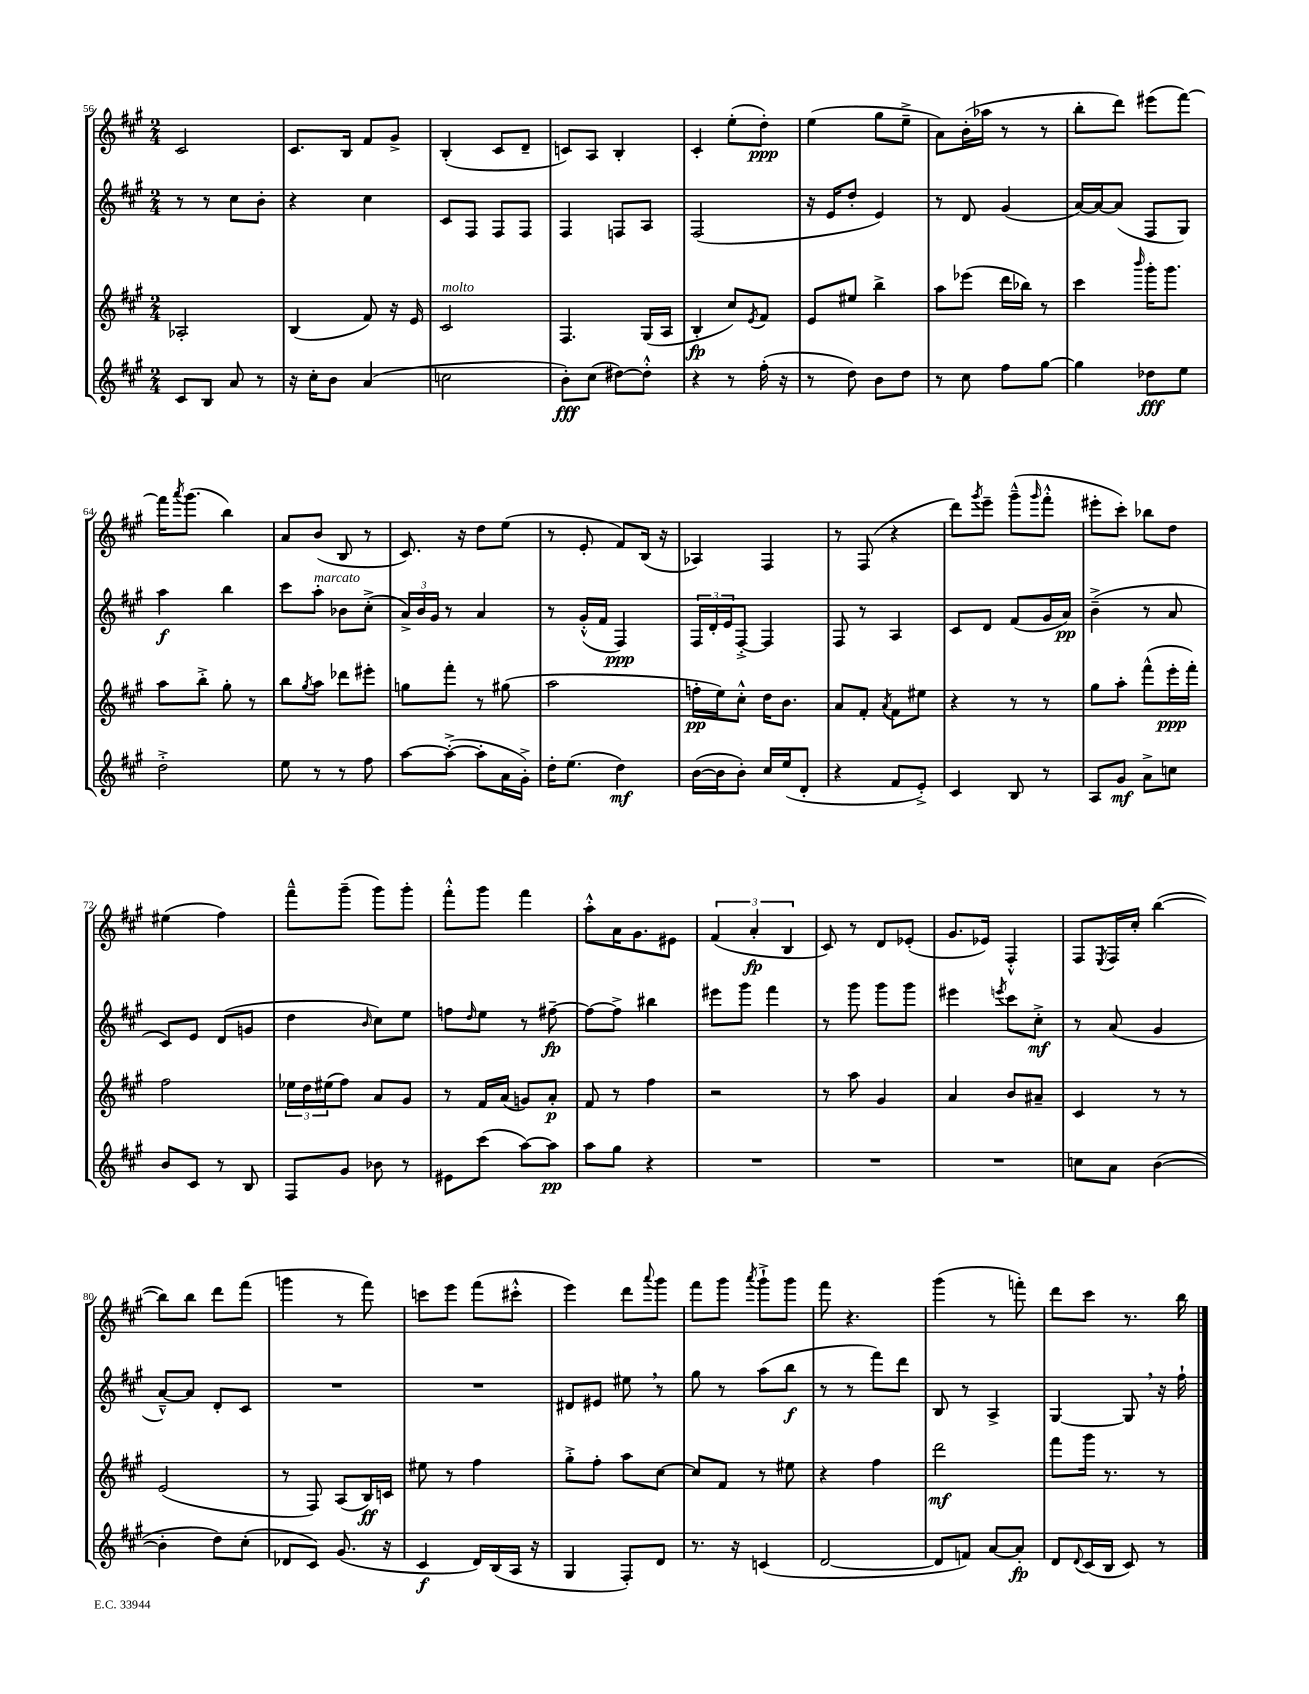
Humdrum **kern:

**kern	**dynam	**kern	**dynam	**kern	**dynam	**kern	**dynam
*part4	*part4	*part3	*part3	*part2	*part2	*part1	*part1
*staff4	*staff4	*staff3	*staff3	*staff2	*staff2	*staff1	*staff1
*clefG2	*	*clefG2	*	*clefG2	*	*clefG2	*
*k[f#c#g#]	*	*k[f#c#g#]	*	*k[f#c#g#]	*	*k[f#c#g#]	*
*M2/4	*	*M2/4	*	*M2/4	*	*M2/4	*
=56	=56	=56	=56	=56	=56	=56	=56
8c#/L	.	2A-X'/	.	8r	.	2c#/	.
8B/J	.	.	.	8r	.	.	.
8a/	.	.	.	8cc#\L	.	.	.
8r	.	.	.	8b'\J	.	.	.
=57	=57	=57	=57	=57	=57	=57	=57
16r	.	(4B/	.	4r	.	8.c#/L	.
16cc#'\KL	.	.	.	.	.	.	.
8b\J	.	.	.	.	.	.	.
.	.	.	.	.	.	16B/Jk	.
(4a/	.	8f#/)	.	4cc#\	.	8f#/L	.
.	.	16r	.	.	.	8g#^/J	.
.	.	16e/	.	.	.	.	.
=58	=58	=58	=58	=58	=58	=58	=58
!	!	!LO:TX:a:i:t=molto	!	!	!	!	!
2ccn\	.	2c#/	.	8c#/L	.	(4B'/	.
.	.	.	.	8F#/J	.	.	.
.	.	.	.	8F#/L	.	8c#/L	.
.	.	.	.	8F#/J	.	8d~/J	.
=59	=59	=59	=59	=59	=59	=59	=59
8b'\L)	fff	4.F#/	.	4F#/	.	8cn/L)	.
(8cc#\J	.	.	.	.	.	8A/J	.
[8dd#X\L)	.	.	.	8Fn/L	.	4B'/	.
8dd#'^^\J]	.	(16G#/LL	.	8A/J	.	.	.
.	.	16A/JJ	.	.	.	.	.
=60	=60	=60	=60	=60	=60	=60	=60
4r	.	4B'/	fp	(2F#/	.	4c#'/	.
8r	.	8cc#/L)	.	.	.	(8ee'\L	.
.	.	8qe/	.	.	.	.	.
(16ff#'\	.	8f#/J	.	.	.	8dd'\J)	ppp
16r	.	.	.	.	.	.	.
=61	=61	=61	=61	=61	=61	=61	=61
8r	.	8e/L	.	16r	.	(4ee\	.
.	.	.	.	16e/KL	.	.	.
8dd\)	.	8ee#X/J	.	8dd'/J	.	.	.
8b\L	.	4bb^\	.	4e/)	.	8gg#\L	.
8dd\J	.	.	.	.	.	8ee~^\J	.
=62	=62	=62	=62	=62	=62	=62	=62
8r	.	8aa\L	.	8r	.	8a\L)	.
8cc#\	.	(8eee-X\J	.	8d/	.	(16b'\L	.
.	.	.	.	.	.	16aa-X\JJ	.
8ff#\L	.	16ddd\LL	.	(4g#/	.	8r	.
.	.	16bb-X\JJ)	.	.	.	.	.
[8gg#\J	.	8r	.	.	.	8r	.
=63	=63	=63	=63	=63	=63	=63	=63
4gg#\]	.	4ccc#\	.	[16a/LL)	.	8bb'\L	.
.	.	.	.	16a/J_	.	.	.
.	.	.	.	(8a/J]	.	8ddd\J)	.
.	.	16qqbbb/	.	.	.	.	.
8dd-X\L	fff	16ggg#'\KL	.	8F#/L	.	(8eee#X\L	.
.	.	8.ggg#\J	.	.	.	.	.
8ee\J	.	.	.	8G#/J)	.	[8fff#\J)	.
!!LO:LB:g=z
=64	=64	=64	=64	=64	=64	=64	=64
2dd'^\	.	8aa\L	.	4aa\	f	16fff#\KL]	.
.	.	.	.	.	.	8qaaa/	.
.	.	.	.	.	.	(8.ggg#\J	.
.	.	8bb'^\J	.	.	.	.	.
.	.	8gg#'\	.	4bb\	.	4bb\)	.
.	.	8r	.	.	.	.	.
=65	=65	=65	=65	=65	=65	=65	=65
8ee\	.	8bb\L	.	8ccc#\L	.	8a/L	.
.	.	8qgg#/	.	.	.	.	.
!	!	!	!	!LO:TX:a:i:t=marcato	!	!	!
8r	.	8aa\J	.	8aa'\J	.	(8b/J	.
8r	.	8ddd-X\L	.	8b-X\L	.	8B/	.
8ff#\	.	8eee#X'\J	.	(8cc#'^\J	.	8r	.
=66	=66	=66	=66	=66	=66	=66	=66
[8aa\L	.	8ggn\L	.	24a^/LL)	.	8.c#/)	.
.	.	.	.	24b/	.	.	.
.	.	.	.	24g#/JJ	.	.	.
(8aa'^\J_	.	8fff#'\J	.	8r	.	.	.
.	.	.	.	.	.	16r	.
8aa'\L]	.	8r	.	4a/	.	8dd\L	.
16a\L	.	(8gg#X\	.	.	.	(8ee\J	.
16g#'^\JJ)	.	.	.	.	.	.	.
=67	=67	=67	=67	=67	=67	=67	=67
16dd'\KL	.	2aa\	.	8r	.	8r	.
(8.ee\J	.	.	.	.	.	.	.
.	.	.	.	(16g#'^^/LL	.	8e'/	.
.	.	.	.	16f#/JJ	.	.	.
4dd\)	mf	.	.	4F#/)	ppp	8f#/L)	.
.	.	.	.	.	.	(16B/Jk	.
.	.	.	.	.	.	16r	.
=68	=68	=68	=68	=68	=68	=68	=68
([16b\LL	.	16ffn'\LL	pp	24F#/LL	.	4A-X/)	.
.	.	.	.	24d'/	.	.	.
16b\J]	.	16ee\J)	.	.	.	.	.
.	.	.	.	24e/J	.	.	.
8b'\J)	.	8cc#'^^\J	.	[8F#'^/J	.	.	.
16cc#/LL	.	16dd\KL	.	4F#/]	.	4F#/	.
(16ee/J	.	8.b\J	.	.	.	.	.
8d'/J	.	.	.	.	.	.	.
=69	=69	=69	=69	=69	=69	=69	=69
4r	.	8a/L	.	8F#/	.	8r	.
.	.	8f#'/J	.	8r	.	(8F#/	.
.	.	8qa/	.	.	.	.	.
8f#/L	.	8f#\L	.	4A/	.	4r	.
8e'^/J)	.	8ee#X\J	.	.	.	.	.
=70	=70	=70	=70	=70	=70	=70	=70
4c#/	.	4r	.	8c#/L	.	8ddd\L)	.
.	.	.	.	.	.	8qggg#/	.
.	.	.	.	8d/J	.	8eee~\J	.
8B/	.	8r	.	(8f#/L	.	(8ggg#~^^\L	.
.	.	.	.	.	.	16qqggg#/	.
8r	.	8r	.	16g#/L	.	8fff#'^^\J	.
.	.	.	.	16a/JJ)	pp	.	.
=71	=71	=71	=71	=71	=71	=71	=71
8A/L	.	8gg#\L	.	(4b~^\	.	8eee#X'\L	.
8g#/J	mf	8aa'\J	.	.	.	8ccc#'\J)	.
8a^\L	.	(8fff#^^\L	.	8r	.	8bb-X\L	.
8ccn\J	.	16eee'\L	ppp	8a/	.	8dd\J	.
.	.	16fff#'\JJ)	.	.	.	.	.
!!LO:LB:g=z
=72	=72	=72	=72	=72	=72	=72	=72
8b/L	.	2ff#\	.	8c#/L)	.	(4ee#X\	.
8c#/J	.	.	.	8e/J	.	.	.
8r	.	.	.	(8d/L	.	4ff#\)	.
8B/	.	.	.	8gn/J	.	.	.
=73	=73	=73	=73	=73	=73	=73	=73
8F#/L	.	24ee-X\LL	.	4dd\	.	8fff#~^^\L	.
.	.	24dd\	.	.	.	.	.
.	.	(24ee#X\J	.	.	.	.	.
8g#/J	.	8ff#\J)	.	.	.	(8ggg#~\J	.
.	.	.	.	16qqb/	.	.	.
8b-X\	.	8a/L	.	8cc#\L)	.	8ggg#\L)	.
8r	.	8g#/J	.	8ee\J	.	8ggg#'\J	.
=74	=74	=74	=74	=74	=74	=74	=74
8e#X\L	.	8r	.	8ffn\L	.	8fff#'^^\L	.
.	.	.	.	16qqdd/	.	.	.
(8ccc#\J	.	16f#/LL	.	8ee\J	.	8ggg#\J	.
.	.	(16a/JJ	.	.	.	.	.
[8aa\L)	.	8gn/L)	.	8r	.	4fff#\	.
8aa\J]	pp	8a'/J	p	[8ff#X~\	fp	.	.
=75	=75	=75	=75	=75	=75	=75	=75
8aa\L	.	8f#/	.	8ff#\L_	.	8aa'^^\L	.
8gg#\J	.	8r	.	8ff#^\J]	.	16a\K	.
.	.	.	.	.	.	8.g#\	.
4r	.	4ff#\	.	4bb#X\	.	.	.
.	.	.	.	.	.	8e#X\J	.
=76	=76	=76	=76	=76	=76	=76	=76
2r	.	2r	.	8eee#X\L	.	(6f#/	.
.	.	.	.	8ggg#\J	.	.	.
.	.	.	.	.	.	6a'/	fp
.	.	.	.	4fff#\	.	.	.
.	.	.	.	.	.	6B/	.
=77	=77	=77	=77	=77	=77	=77	=77
2r	.	8r	.	8r	.	8c#/)	.
.	.	8aa\	.	8ggg#\	.	8r	.
.	.	4g#/	.	8ggg#\L	.	8d/L	.
.	.	.	.	8ggg#\J	.	(8e-X'/J	.
=78	=78	=78	=78	=78	=78	=78	=78
2r	.	4a/	.	4eee#X\	.	8.g#/L	.
.	.	.	.	.	.	16e-X/Jk)	.
.	.	.	.	8qeeen/	.	.	.
.	.	8b/L	.	8ccc#\L	.	4F#'^^/	.
.	.	8a#X~/J	.	8cc#'^\J	mf	.	.
=79	=79	=79	=79	=79	=79	=79	=79
8ccn\L	.	4c#/	.	8r	.	8F#/L	.
.	.	.	.	.	.	8qE/	.
8a\J	.	.	.	(8a/	.	16F#/L	.
.	.	.	.	.	.	16cc#'/JJ	.
([4b\	.	8r	.	4g#/	.	([4bb\	.
.	.	8r	.	.	.	.	.
!!LO:LB:g=z
=80	=80	=80	=80	=80	=80	=80	=80
4b'\]	.	(2e/	.	[8a~^^/L)	.	8bb\L])	.
.	.	.	.	8a/J]	.	8bb\J	.
8dd\L)	.	.	.	8d'/L	.	8ddd\L	.
(8cc#'\J	.	.	.	8c#/J	.	(8fff#\J	.
=81	=81	=81	=81	=81	=81	=81	=81
8d-X/L	.	8r	.	2r	.	4gggn\	.
8c#/J)	.	8F#/)	.	.	.	.	.
(8.g#/	.	(8A/L	.	.	.	8r	.
.	.	16B/L)	ff	.	.	8fff#\)	.
16r	.	16cn/JJ	.	.	.	.	.
=82	=82	=82	=82	=82	=82	=82	=82
4c#/	f	8ee#X\	.	2r	.	8cccn\L	.
.	.	8r	.	.	.	8eee\J	.
16d/LL)	.	4ff#\	.	.	.	(8fff#\L	.
(16B/	.	.	.	.	.	.	.
16A/JJ	.	.	.	.	.	8ccc#X'^^\J	.
16r	.	.	.	.	.	.	.
=83	=83	=83	=83	=83	=83	=83	=83
4G#/	.	8gg#'^\L	.	8d#X/L	.	4eee\)	.
.	.	8ff#'\J	.	8e#X/J	.	.	.
8F#'/L)	.	8aa\L	.	8ee#X,\	.	8ddd\L	.
.	.	.	.	.	.	8qqaaa/	.
8d/J	.	[8cc#\J	.	8r	.	8ggg#\J	.
=84	=84	=84	=84	=84	=84	=84	=84
8.r	.	8cc#/L]	.	8gg#\	.	8fff#\L	.
.	.	8f#/J	.	8r	.	8ggg#\J	.
16r	.	.	.	.	.	.	.
.	.	.	.	.	.	8qaaa/	.
(4cn/	.	8r	.	(8aa\L	.	8ggg#`^\L	.
.	.	8ee#X\	.	8bb\J	f	8ggg#\J	.
=85	=85	=85	=85	=85	=85	=85	=85
[2d/	.	4r	.	8r	.	8fff#\	.
.	.	.	.	8r	.	4.r	.
.	.	4ff#\	.	8fff#\L)	.	.	.
.	.	.	.	8ddd\J	.	.	.
=86	=86	=86	=86	=86	=86	=86	=86
8d/L]	.	2ddd\	mf	8B/	.	(4ggg#\	.
8fn/J)	.	.	.	8r	.	.	.
[8a/L	.	.	.	4A^/	.	8r	.
8a'/J]	fp	.	.	.	.	8fffn'\)	.
=87	=87	=87	=87	=87	=87	=87	=87
8d/L	.	8fff#\L	.	[4G#/	.	8ddd\L	.
8qqd/	.	.	.	.	.	.	.
(16c#/L	.	16ggg#\Jk	.	.	.	8ccc#\J	.
16B/JJ	.	8.r	.	.	.	.	.
8c#/)	.	.	.	8G#,/]	.	8.r	.
8r	.	8r	.	16r	.	.	.
.	.	.	.	16ff#`\	.	16bb\	.
==	==	==	==	==	==	==	==
*-	*-	*-	*-	*-	*-	*-	*-
